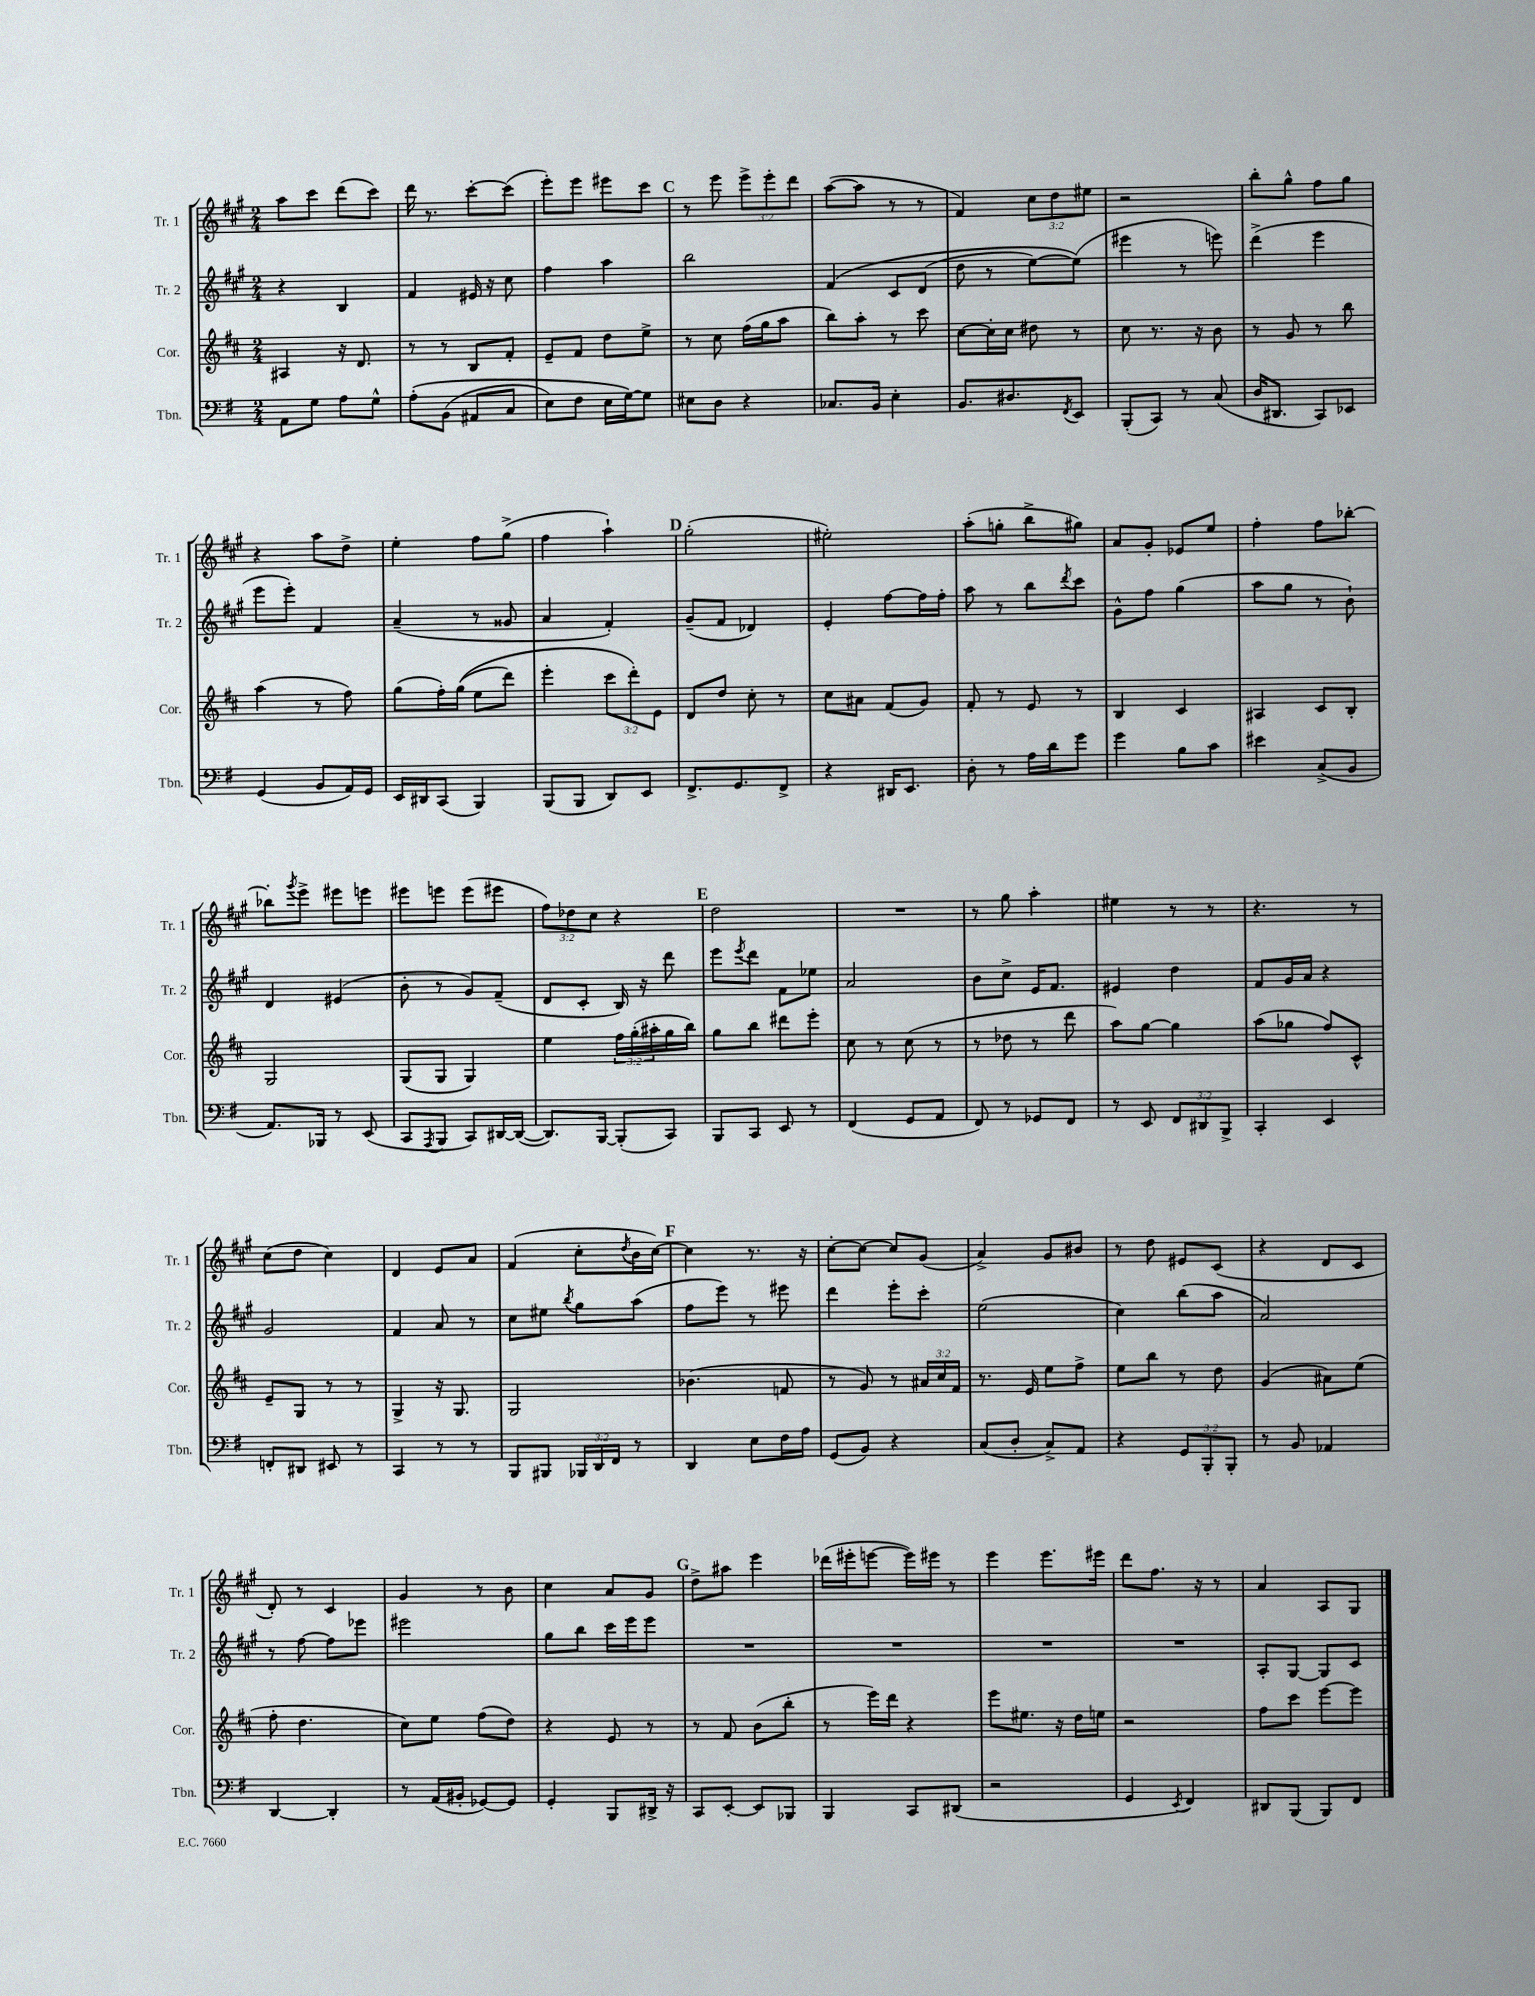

**kern	**kern	**kern	**kern
*part4	*part3	*part2	*part1
*staff4	*staff3	*staff2	*staff1
*I"Tbn.	*I"Cor.	*I"Tr. 2	*I"Tr. 1
*I'Tbn.	*I'Cor.	*I'Tr. 2	*I'Tr. 1
*clefF4	*clefG2	*clefG2	*clefG2
*k[f#]	*k[f#c#]	*k[f#c#g#]	*k[f#c#g#]
*M2/4	*M2/4	*M2/4	*M2/4
=91	=91	=91	=91
8AA\L	4A#X/	4r	8aa\L
8G\J	.	.	8ccc#\J
8A\L	16r	4B/	(8ddd\L
.	8.d/	.	.
8G^^\J	.	.	8ccc#\J)
=92	=92	=92	=92
(8A'\L	8r	4f#/	16ddd\
.	.	.	8.r
(8BB\J	8r	.	.
8AA#X/L	8B/L	16e#X/	[8ccc#'\L
.	.	16r	.
8C/J	8f#'/J	8cc#\	(8ccc#\J]
=93	=93	=93	=93
8E\L)	8e~/L	4ff#\	8eee'\L)
8F#\J	8f#/J	.	8eee\J
16E\LL	8dd\L	4aa\	8eee#X\L
[16G\J)	.	.	.
8G\J]	8ee^\J	.	8ccc#\J
!!LO:REH:place=s1:t=C
=94	=94	=94	=94
8E#X\L	8r	2bb\	8r
8D\J	8cc#\	.	8eee\
4r	(16ff#\LL	.	12eee^\L
.	16gg\J	.	.
.	.	.	12eee'\
.	8aa\J	.	.
.	.	.	12ddd\J
=95	=95	=95	=95
8.C-X/L	8bb\L)	(4f#/	([8aa\L
.	8aa'\J	.	8aa\J]
16BB/Jk	.	.	.
4E'\	8r	8c#/L	8r
.	8ccc#\	(8d/J	8r
=96	=96	=96	=96
8.BB/L	[8cc#\L	8dd\	4f#/)
.	16cc#'\L]	8r	.
8.D#X/	16cc#\JJ	.	.
.	8dd#X\	[8ee\L)	12cc#\L
.	.	.	12dd\
8qFF#/	.	.	.
8EE/J	8r	(8ee\J])	.
.	.	.	12ee#X\J
=97	=97	=97	=97
(8BBB'/L	8cc#\	4eee#X\	2r
8CC/J)	8.r	.	.
8r	.	8r	.
.	16r	.	.
(8C/	8b\	8eeen\)	.
=98	=98	=98	=98
16D/KL	8r	(4ddd^\	8bb'\L
8.DD#X/J	.	.	.
.	8g/	.	8gg#^^\J
8CC/L)	8r	4eee\	8ff#\L
8EE-X/J	8bb\	.	8gg#\J
!!LO:LB:g=z
=99	=99	=99	=99
(4GG/	(4aa\	8eee\L	4r
.	.	8eee'\J)	.
8BB/L	8r	4f#/	8aa\L
16AA/L)	8ff#\)	.	8dd^\J
16GG/JJ	.	.	.
=100	=100	=100	=100
16EE/LL	(8gg\L	(4a~/	4ee'\
16DD#X/J	.	.	.
(8CC/J	16ff#'\L)	.	.
.	((16gg\JJ	.	.
4BBB/)	8ee\L	8r	8ff#\L
.	8ddd\J)	8g##X/	(8gg#^\J
=101	=101	=101	=101
(8BBB/L	4eee'\	4a/	4ff#\
8BBB/J	.	.	.
8DD/L)	12ccc#\L	4f#'/)	4aa`\)
.	12ddd'\)	.	.
8EE/J	.	.	.
.	12e\J	.	.
!!LO:REH:place=s1:t=D
=102	=102	=102	=102
8.FF#^/L	8d/L	(8g#~/L	(2gg#'\
.	8dd/J	8f#/J	.
8.GG/	.	.	.
.	8cc#'\	4d-X/)	.
8FF#^/J	8r	.	.
=103	=103	=103	=103
4r	8cc#\L	4e'/	2ee#X'\)
.	8a#X\J	.	.
16DD#X/KL	(8f#/L	[8ff#\L	.
8.EE/J	.	.	.
.	8g/J)	16ff#\L]	.
.	.	16ff#'\JJ	.
=104	=104	=104	=104
8D'\	8f#'/	8aa\	(8aa'\L
8r	8r	8r	8ggn'\J
16A\LL	8e/	8bb\L	8bb^\L
16d\J	.	.	.
.	.	8qddd/	.
8g\J	8r	8ccc#\J	8gg#X\J)
=105	=105	=105	=105
4g\	4B/	8g#^^\L	8a/L
.	.	8ff#\J	8g#'/J
8B\L	4c#/	(4gg#\	8e-X/L
8c\J	.	.	8ee/J
=106	=106	=106	=106
4e#X\	4A#X/	8aa\L	4ff#'\
.	.	8gg#\J	.
(8C^/L	8c#/L	8r	8ff#\L
8BB/J	8B'/J	8b`\)	[8bb-X'\J
!!LO:LB:g=z
=107	=107	=107	=107
8.AA/L)	2G/	4d/	8bb-X'\L]
.	.	.	8qggg#/
.	.	.	8eee^\J
16BBB-X/Jk	.	.	.
8r	.	(4e#X/	8eee#X\L
(8EE/	.	.	8eeen\J
=108	=108	=108	=108
8CC/L	(8G/L	8b'\	8eee#X\L
8qAAA/	.	.	.
8BBB/J	8G/J	8r	8eeen\J
8CC/L)	4G/)	8g#/L)	(8eee\L
[16DD#X/L	.	(8f#~/J	8eee#X\J
(16DD#/JJ_	.	.	.
=109	=109	=109	=109
8.DD#/L])	4ee\	8d/L	12ff#\L)
.	.	.	12dd-X\
.	.	8c#'/J	.
.	.	.	12cc#\J
[16BBB/Jk	.	.	.
(8BBB'/L]	24ff#\LL	16B/)	4r
.	(24gg'\	.	.
.	.	16r	.
.	24aa#X'\	.	.
8CC/J)	16gg\	8ddd\	.
.	16bb\JJ)	.	.
!!LO:REH:place=s1:t=E
=110	=110	=110	=110
8BBB/L	8gg\L	8eee\L	2dd\
.	.	8qeee/	.
8CC/J	8bb\J	8ddd\J	.
8EE/	8ddd#X\L	8f#\L	.
8r	8eee'\J	8ee-X\J	.
=111	=111	=111	=111
(4FF#/	8cc#\	2a/	2r
.	8r	.	.
8GG/L	(8cc#\	.	.
8AA/J	8r	.	.
=112	=112	=112	=112
8FF#/)	8r	8b\L	8r
8r	8dd-X\	8cc#^\J	8gg#\
8GG-X/L	8r	16e/KL	4aa'\
.	.	8.f#/J	.
8FF#/J	8ddd\	.	.
=113	=113	=113	=113
8r	8aa\L)	4e#X/	4ee#X\
8EE/	[8gg\J	.	.
12FF#/L	4gg\]	4dd\	8r
12DD#X/	.	.	.
.	.	.	8r
12BBB^/J	.	.	.
=114	=114	=114	=114
4CC'/	(8aa\L	8f#/L	4.r
.	8gg-X\J	16g#/L	.
.	.	16a/JJ	.
4EE/	8ff#/L)	4r	.
.	8c#^^/J	.	8r
!!LO:LB:g=z
=115	=115	=115	=115
8FFn'/L	8e~/L	2g#/	(8cc#\L
8DD#X/J	8G/J	.	8dd\J
8EE#X/	8r	.	4cc#\)
8r	8r	.	.
=116	=116	=116	=116
4CC/	4G^/	4f#/	4d/
8r	16r	8a/	8e/L
.	8.G/	.	.
8r	.	8r	8a/J
=117	=117	=117	=117
8BBB/L	2G/	8cc#\L	(4f#/
8BBB#X/J	.	8ee#X\J	.
.	.	8qbb/	.
24BBB-X/LL	.	8gg#\L	8cc#'\L
24DD/	.	.	.
24FF#/JJ	.	.	.
.	.	.	8qdd/
8r	.	(8aa\J	16b\L
.	.	.	[16cc#\JJ)
!!LO:REH:place=s1:t=F
=118	=118	=118	=118
4DD/	(4.b-X\	8ff#\L	4cc#\]
.	.	8eee\J)	.
8E\L	.	8r	8.r
16F#\L	8fn/	8eee#X\	.
16A\JJ	.	.	16r
=119	=119	=119	=119
(8GG/L	8r	4ddd\	[8cc#'\L
8BB/J)	8g/)	.	8cc#\J_
4r	8r	8eee'\L	8cc#/L]
.	24a#X/LL	8ccc#'\J	(8g#/J
.	24cc#/	.	.
.	24f#/JJ	.	.
=120	=120	=120	=120
(8C/L	8.r	(2ee\	4a^/)
8D'/J	.	.	.
.	16e/	.	.
8C^/L)	8ee\L	.	8g#/L
8AA/J	8ff#^\J	.	8b#X/J
=121	=121	=121	=121
4r	8ee\L	4cc#\)	8r
.	8bb\J	.	8dd\
12GG/L	8r	(8bb\L	8e#X/L
12BBB'/	.	.	.
.	8dd\	8aa\J	(8c#/J
12BBB'/J	.	.	.
=122	=122	=122	=122
8r	(4g/	2a/)	4r
8BB/	.	.	.
4AA-X/	8a#X\L)	.	8d/L
.	(8ee\J	.	8c#/J
!!LO:LB:g=z
=123	=123	=123	=123
[4DD/	8ff#'\	8r	8d'/)
.	4.dd\	[8ff#\	8r
4DD'/]	.	8ff#\L]	4c#/
.	.	8eee-X\J	.
=124	=124	=124	=124
8r	8cc#\L)	2eee#X\	4g#/
(16AA/LL	8ee\J	.	.
16BB#X'/JJ	.	.	.
[8GG-X/L)	(8ff#\L	.	8r
8GG-/J]	8dd\J)	.	8b\
=125	=125	=125	=125
4GG'/	4r	8gg#\L	4cc#\
.	.	8bb\J	.
8BBB/L	8e/	16ccc#\LL	8a/L
.	.	16eee\J	.
16DD#X^/Jk	8r	8eee\J	8g#/J
16r	.	.	.
!!LO:REH:place=s1:t=G
=126	=126	=126	=126
8CC/L	8r	2r	8dd^\L
[8EE'/J	8f#/	.	8aa#X\J
8EE/L]	(8b\L	.	4eee\
8BBB-X/J	8bb'\J	.	.
=127	=127	=127	=127
4BBB/	8r	2r	(16ddd-X\LL
.	.	.	16eee#X'\J
.	16eee\LL)	.	[8eeen\J
.	16ddd\JJ	.	.
8CC/L	4r	.	16eee\LL])
.	.	.	16eee#X\JJ
(8DD#X/J	.	.	8r
=128	=128	=128	=128
2r	8eee\L	2r	4eee\
.	8.ee#X\J	.	.
.	.	.	8.eee\L
.	16r	.	.
.	16dd\LL	.	.
.	16een\JJ	.	16eee#X\Jk
=129	=129	=129	=129
4GG/	2r	2r	8ddd\L
.	.	.	8.ff#\J
8qEE/	.	.	.
4FF#/)	.	.	.
.	.	.	16r
.	.	.	8r
=130	=130	=130	=130
8DD#X/L	8ff#\L	8A'/L	4a/
(8BBB/J	8ccc#\J	[8G#/J	.
8BBB/L)	[8eee\L	8G#/L]	8A/L
8FF#/J	8eee\J]	8c#/J	8G#/J
==	==	==	==
*-	*-	*-	*-
